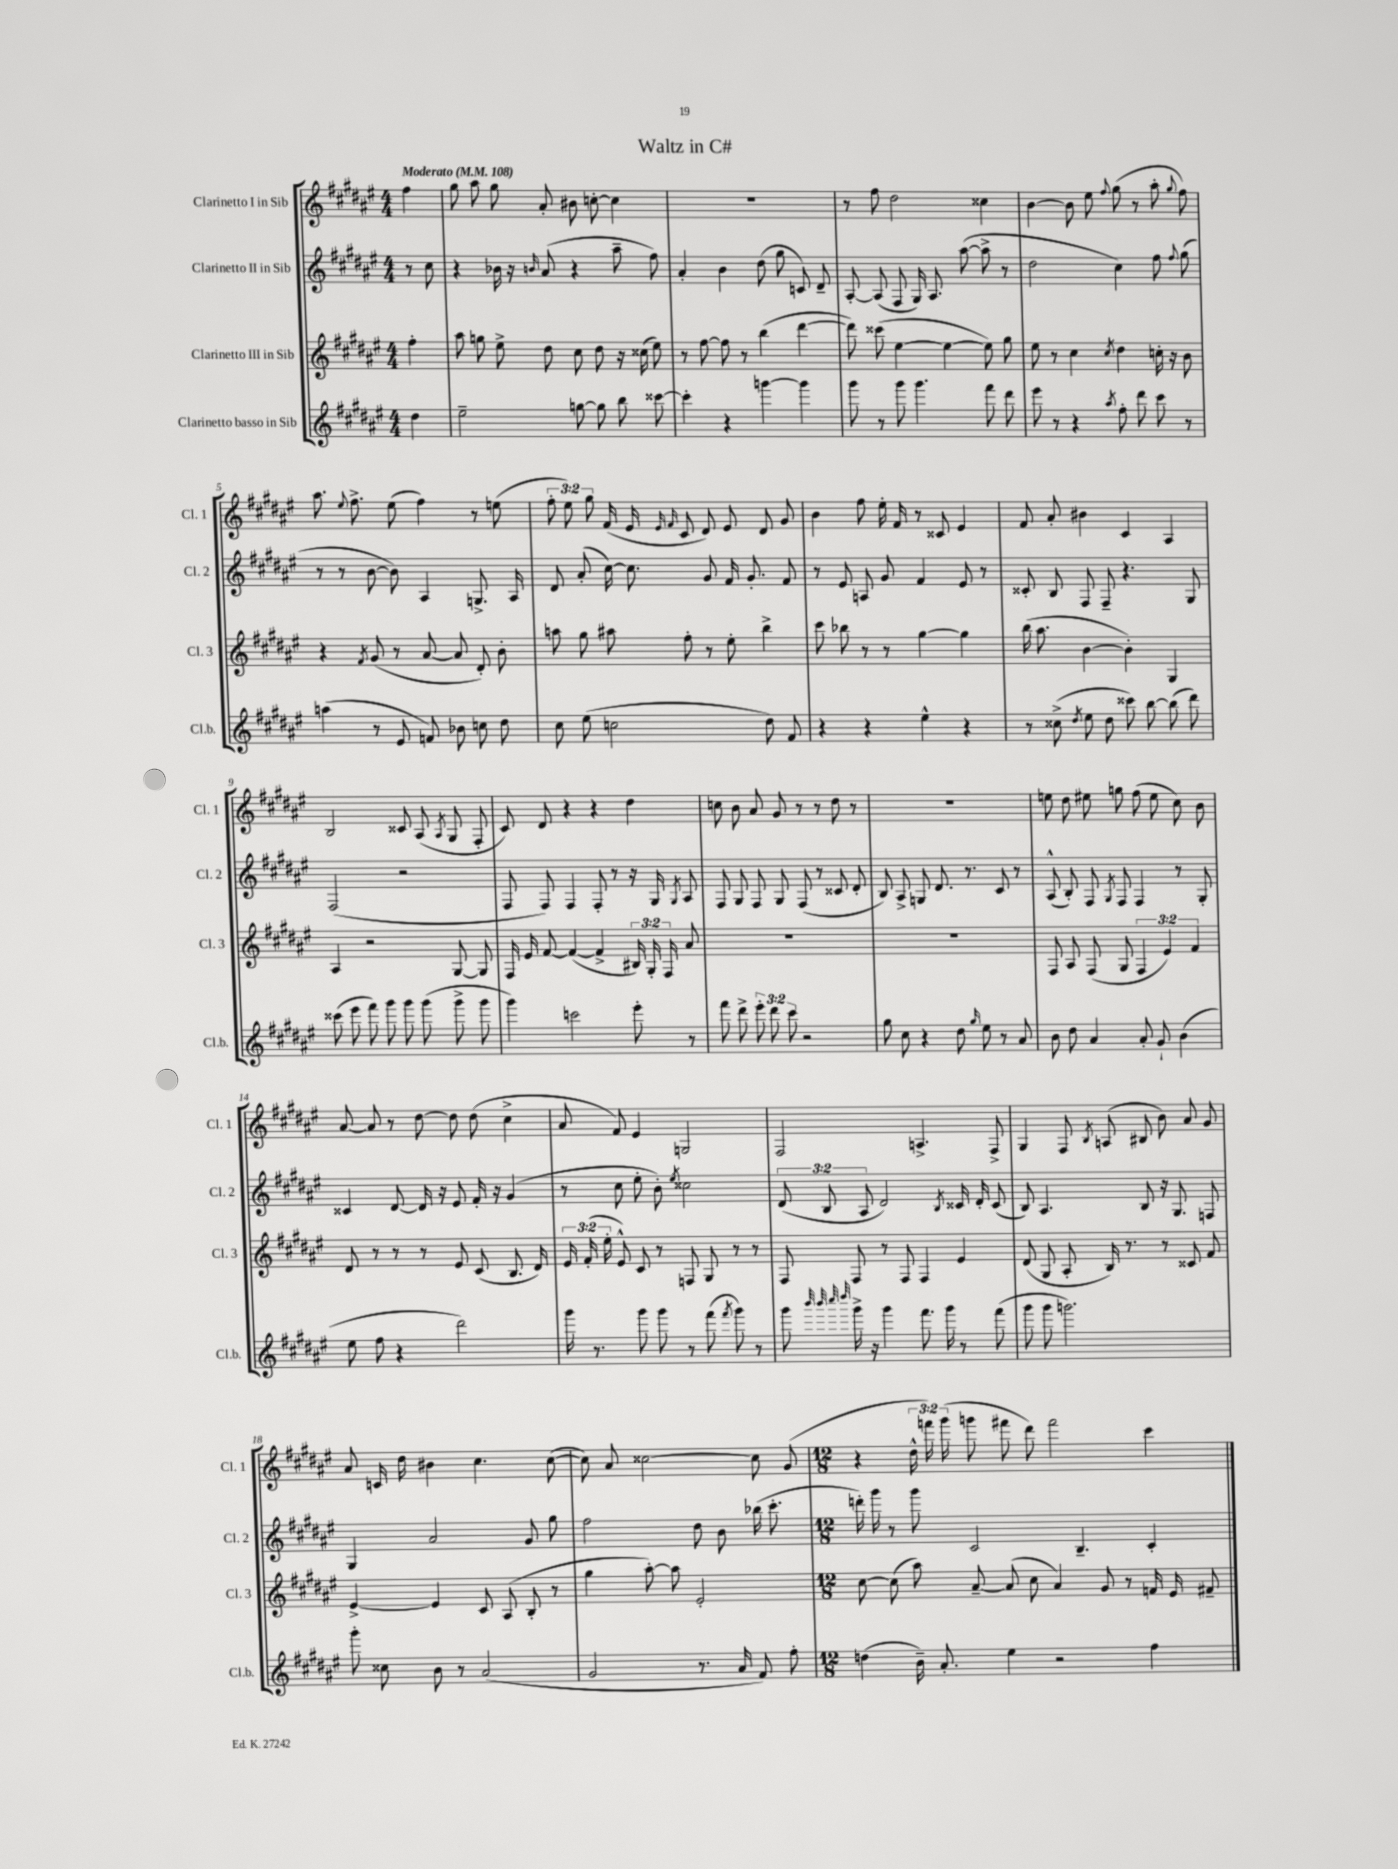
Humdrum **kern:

**kern	**kern	**kern	**kern
*part4	*part3	*part2	*part1
*staff4	*staff3	*staff2	*staff1
*I"Clarinetto basso in Sib	*I"Clarinetto III in Sib	*I"Clarinetto II in Sib	*I"Clarinetto I in Sib
*I'Cl.b.	*I'Cl. 3	*I'Cl. 2	*I'Cl. 1
*clefG2	*clefG2	*clefG2	*clefG2
*k[f#c#g#d#a#e#]	*k[f#c#g#d#a#e#]	*k[f#c#g#d#a#e#]	*k[f#c#g#d#a#e#]
*M4/4	*M4/4	*M4/4	*M4/4
*MM108	*MM108	*MM108	*MM108
=	=	=	=
!	!	!	!LO:TX:a:B:t=Moderato
4dd#\	4ff#'\	8r	4ff#\
.	.	8cc#\	.
=1	=1	=1	=1
2ee#~\	8aa#\	4r	8gg#\
.	8ggn\	.	8aa#\
.	8ee#^\	16b-X\	8gg#\
.	.	16r	.
.	.	16qqbn/	.
.	8dd#\	(8a#/	8a#'/
[8ggn\	8cc#\	4r	8b#X\
8gg\]	8dd#\	.	[8ccn'\
8bb\	16r	8aa#~\	4cc\]
.	(16cc##X\	.	.
[8ccc##X\	8ee#\)	8ff#\)	.
=2	=2	=2	=2
4ccc##'\]	8r	4a#'/	1r
.	[8ff#\	.	.
4r	8ff#\]	4b\	.
.	8r	.	.
[4gggn\	(4bb\	(8dd#\	.
.	.	8gg#\	.
4ggg\]	[4ddd#\	8cn/)	.
.	.	8d#~/	.
=3	=3	=3	=3
8ggg#\	8ddd#\])	[8A#'/	8r
8r	(8ccc##X\	(8A#/]	8ff#\
8ggg#\	[4ee#\	8F#/	2dd#\
4.ggg#\	.	16G#/)	.
.	.	8.A#/	.
.	4ee#\_	.	.
.	.	([8aa#\	.
8fff#\	8ee#\])	8aa#^\]	4cc##X\
8ddd#\	8gg#\	8r	.
=4	=4	=4	=4
8eee#\	8ee#\	2dd#\	[4b\
8r	8r	.	.
4r	4cc#\	.	8b\]
.	.	.	8ee#\
8qaa#/	8qcc#/	.	8qqff#/
8ff#'\	4dd#\	4cc#\)	(8gg#\
8ddd#\	.	.	8r
8ccc#\	16ccn'\	8ff#\	8aa#'\
.	16r	.	.
.	.	8qqff#/	8qqgg#/
8r	8b\	(8gg#\	8ff#\)
!!LO:LB:g=z
=5	=5	=5	=5
(4aan\	4r	8r	8.aa#\
.	.	8r	.
.	.	.	8qqee#/
.	.	.	8.ff#^\
.	8qf#/	.	.
8r	(8g#/	[8b\	.
8e#/	8r	8b\])	(8ee#\
8fn/)	[8a#/	4A#/	4ff#\)
8b-X\	8a#/]	.	.
8ccn\	8d#'/)	8.Gn^/	8r
8dd#\	8b'\	.	(8een\
.	.	16A#/	.
=6	=6	=6	=6
8cc#\	8aan\	8d#/	12ff#'\
.	.	.	12ee#\)
(8ee#\	8gg#\	(8a#'/	.
.	.	.	12gg#\
2ccn\	8aa#X\	[16cc#\)	(16f#/
.	.	8.cc#\]	16e#/
.	.	.	16qqe#/
.	.	.	16qqf#/
.	8ff#'\	.	8c#/
.	8r	8g#/	8d#/)
.	8ee#'\	16f#/	8e#/
.	.	8.g#'/	.
8dd#\)	4bb^\	.	8d#/
8f#/	.	8f#/	8g#/
=7	=7	=7	=7
4r	8ccc#\	8r	4b\
.	8bb-X\	8e#/	.
4r	8r	8An/	8ff#\
.	8r	8g#/	16ee#'\
.	.	.	16f#/
4ee#^^\	[4gg#\	4f#/	8r
.	.	.	8c##X/
4r	4gg#\]	8e#/	4e#/
.	.	8r	.
=8	=8	=8	=8
8r	(16bb\	8c##X'/	8f#/
.	8.aa#\	.	.
(8cc##X^\	.	8B/	8a#'/
8qdd#/	.	.	.
8ee#\	[4b\	8F#/	4b#X\
8dd#\	.	8F#~/	.
8ccc##X\)	4b'\])	4.r	4c#/
[8bb\	.	.	.
(8bb\]	4G#/	.	4A#/
8ddd#\)	.	8G#/	.
!!LO:LB:g=z
=9	=9	=9	=9
(8ccc##X\	4A#/	(2F#/	2B/
8eee#\	.	.	.
8fff#\)	2r	.	.
8ggg#\	.	.	.
8ggg#\	.	2r	8c##X/
(8ggg#\	.	.	(8A#/
.	.	.	8qA#/
8ggg#^\	[8G#/	.	8G#/
8ggg#\	8G#/]	.	8F#'/
=10	=10	=10	=10
4ggg#\)	16F#/	8F#/	8c#/)
.	16e#/	.	.
.	[8f#/	8F#/)	8d#/
2cccn\	(4f#/_	4F#/	4r
.	4f#^/]	8F#'/	4r
.	.	8r	.
8eee#'\	24B#X/)	16r	4dd#\
.	24G#'/	.	.
.	.	16G#/	.
.	24F#/	.	.
.	.	8qG#/	.
8r	8a#/	8A#/	.
=11	=11	=11	=11
8fff#\	1r	8F#/	8ccn\
8ddd#^\	.	8G#/	8b\
12eee#'\	.	8F#/	8a#/
12ddd#\	.	.	.
.	.	8G#/	8g#/
12ccc#\	.	.	.
2r	.	(8F#/	8r
.	.	8r	8r
.	.	8c##X/	8dd#\
.	.	8d#'/	8r
=12	=12	=12	=12
8gg#\	1r	8B/)	1r
8cc#\	.	8A#^/	.
4r	.	8Gn/	.
.	.	8.d#/	.
8dd#\	.	.	.
.	.	8.r	.
16qqgg#/	.	.	.
8ee#\	.	.	.
8r	.	8c#/	.
8a#/	.	8r	.
=13	=13	=13	=13
8b\	8F#/	(8A#^^/	8een\
8dd#\	8A#/	8B'/)	8dd#\
4a#/	(8F#/	8F#/	8ee#X\
.	.	8qG#/	.
.	8G#/	8F#/	8ggn\
8a#'/	6F#/	4F#/	(8ff#\
8g#`/	.	.	8ee#\
.	6e#/)	.	.
(4b\	.	8r	8cc#\)
.	6f#/	.	.
.	.	8G#'/	8b\
!!LO:LB:g=z
=14	=14	=14	=14
8ee#\	8d#/	4c##X/	[8a#/
8ff#\	8r	.	8a#/]
4r	8r	[8d#/	8r
.	8r	16d#/]	[8dd#\
.	.	16r	.
2ddd#\)	8e#/	8e#/	8dd#\]
.	(8c#/	16f#'/	(8dd#\
.	.	16r	.
.	8.B/	(4g#/	4cc#^\
.	16d#/)	.	.
=15	=15	=15	=15
16ggg#\	24e#/	8r	8a#/
.	(24f#'/	.	.
8.r	.	.	.
.	24ee#'\	.	.
.	8e#^^/)	8cc#\	8f#/)
8ggg#\	8c#/	8ee#'\	4e#/
8ggg#\	8r	8b'\)	.
.	.	8qee#/	.
8r	8Fn/	2cc##X\	2Gn/
(8fff#\	8G#/	.	.
8qfff#/	.	.	.
8ggg#\)	8r	.	.
8r	8r	.	.
=16	=16	=16	=16
8ggg#\	8F#/	(12d#/	2F#/
.	.	12B/	.
32qqbbb/	.	.	.
32qqbbb/	.	.	.
32qqcccc#/	.	.	.
32qqdddd#/	.	.	.
16ggg#^\	8F#/	.	.
.	.	12A#/	.
16r	.	.	.
4ggg#\	8r	2d#/)	.
.	8F#/	.	.
8.fff#\	4F#/	.	4.An^/
16ggg#\	.	.	.
.	.	8qB/	.
8r	4e#/	16c##X/	.
.	.	16d#'/	.
(8fff#\	.	(8c##/	8F#^/
=17	=17	=17	=17
8ggg#\	(8d#/	8B/)	4G#/
8ggg#\	8G#/	4.A#/	.
2.gggn\)	8A#'/	.	8F#/
.	.	.	8qB/
.	16B/)	.	(8An/
.	8.r	.	.
.	.	8B/	8B#X/
.	8r	16r	8b\)
.	.	8.G#/	.
.	8c##X/	.	8a#/
.	8f#/	8Fn/	8g#/
!!LO:LB:g=z
=18	=18	=18	=18
8ggg#'\	[4e#^/	4G#/	8a#/
8cc##X\	.	.	16cn/
.	.	.	16dd#\
8b\	4e#/]	2a#/	4b#X\
8r	.	.	.
(2a#/	8c#/	.	4.cc#\
.	(8A#/	.	.
.	8B'/	8g#/	.
.	8r	8gg#\	([8cc#\
=19	=19	=19	=19
2g#/	4gg#\	2ff#\	8cc#\])
.	.	.	8a#/
.	[8aa#'\)	.	[2cc##X\
.	8aa#\]	.	.
8.r	2e#'/	8dd#\	.
.	.	8b\	.
16a#/	.	.	.
8f#/)	.	(16bb-X\	8cc##\]
.	.	8.ccc#'\	.
8ff#'\	.	.	(8g#/
=20	=20	=20	=20
*M12/8	*M12/8	*M12/8	*M12/8
(4ddn\	[8cc#\	16dddn'\)	4r
.	.	16ggg#\	.
.	(8cc#\]	8r	.
16b~\)	8aa#\)	8ggg#\	24dd#^^\
.	.	.	24fffn\)
8.a#'/	.	.	.
.	.	.	(24ggg#\
.	[8a#~/	2c#/	8gggn\
4ee#\	(8a#/]	.	8fff#X\
.	8cc#\	.	8ddd#\)
2r	4a#/)	.	2fff#\
.	.	4.B~/	.
.	8g#/	.	.
.	8r	.	.
4ff#\	16fn/	4c#'/	4ccc#\
.	16e#/	.	.
.	8f#X~/	.	.
==	==	==	==
*-	*-	*-	*-
